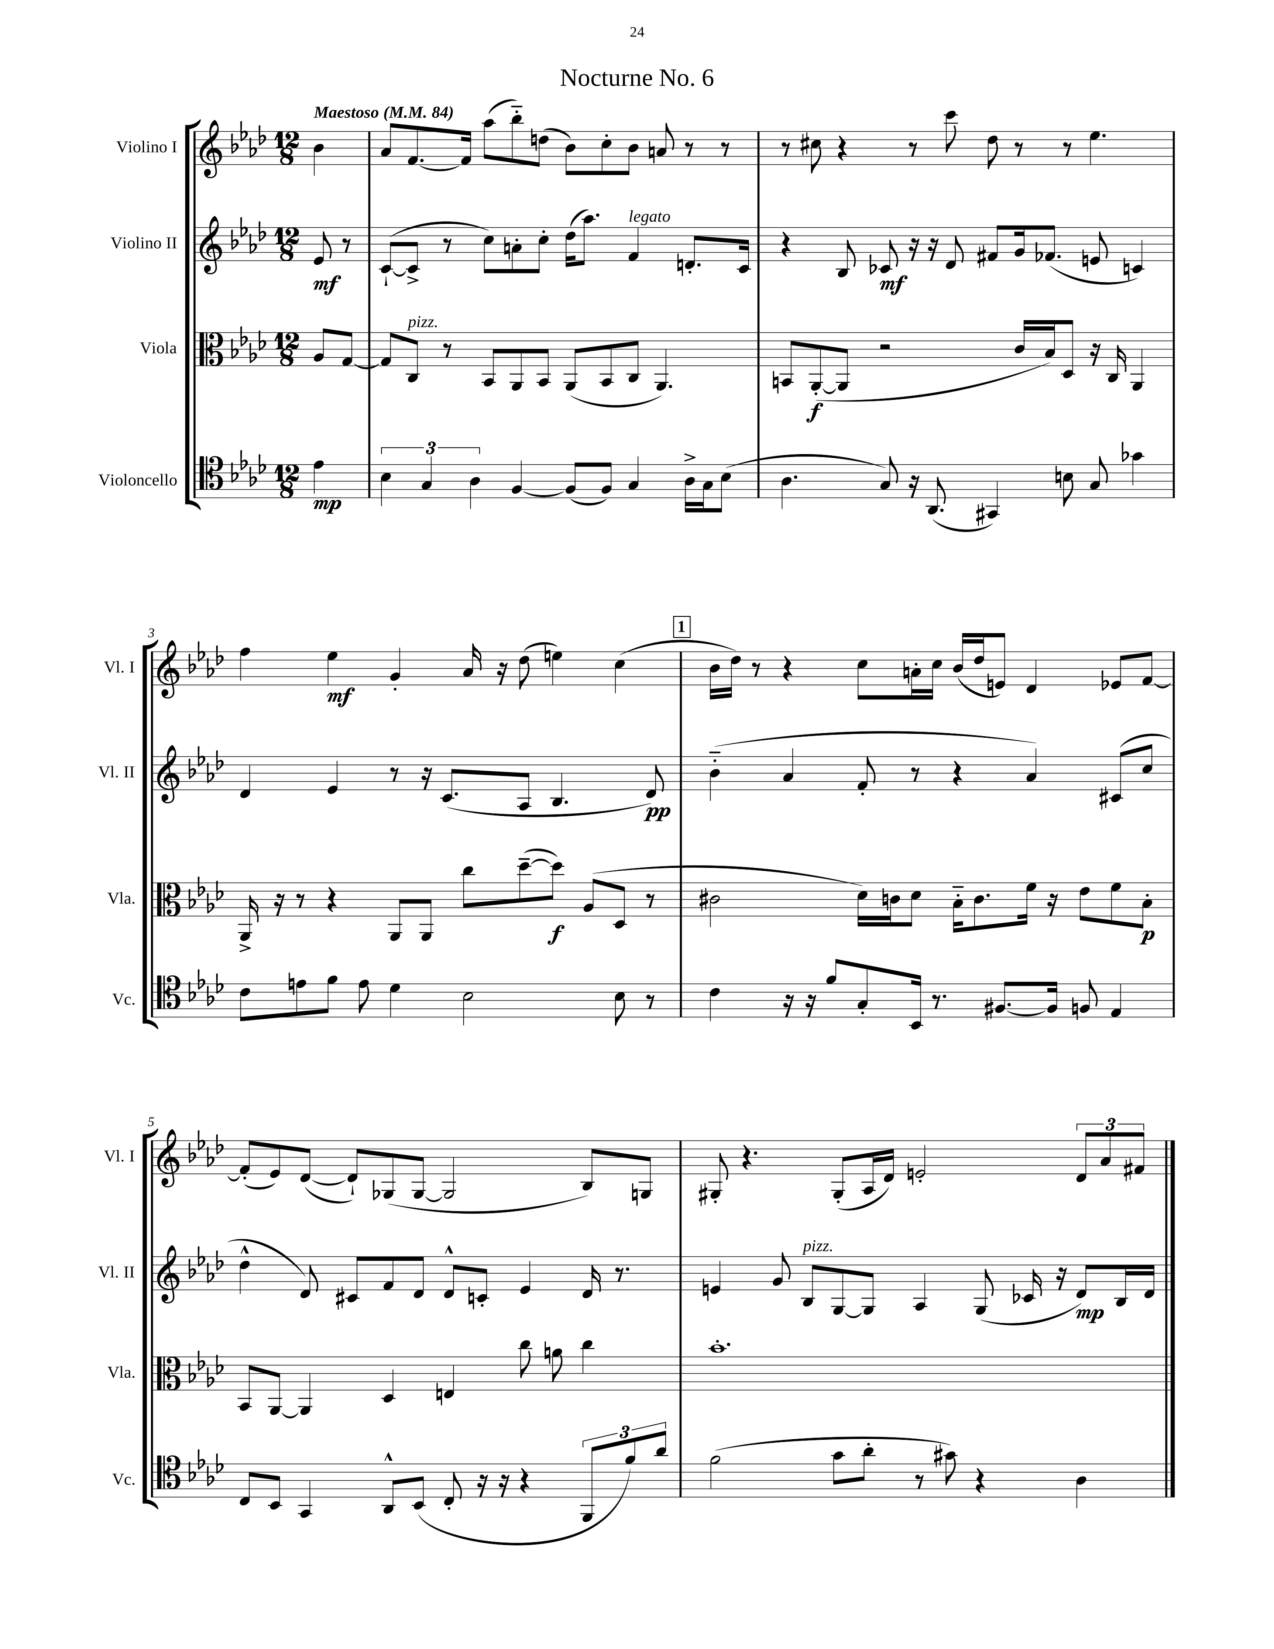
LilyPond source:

\header { title = "Nocturne No. 6" }
<<
\new StaffGroup <<
\new Staff = "s0" \with { instrumentName = "Violino I" shortInstrumentName = "Vl. I" } {
    \clef treble \key aes \major \numericTimeSignature \time 12/8 \partial 4 \tempo "Maestoso" 4 = 84
    bes'4 |
    aes'8 f'8.~ f'16 aes''8( bes''8-_) d''8( bes'8) c''8-. bes'8 a'8 r8 r8 |
    r8 cis''8 r4 r8 c'''8 des''8 r8 r8 ees''4. |
    f''4 ees''4\mf g'4-. aes'16 r16 des''8( e''4) c''4( |
    \mark \markup { \box "1" } bes'16 des''16) r8 r4 c''8 a'16-. c''16 bes'16( des''16 e'8) des'4 ees'8 f'8~ |
    f'8-.( ees'8) des'8~( des'8-!) ges8( ges8~ ges2 bes8) g8 |
    gis8-. r4. gis8-.( aes16 des'16) e'2-. \tuplet 3/2 { des'8 aes'8 fis'8 } \bar "|." |
}
\new Staff = "s1" \with { instrumentName = "Violino II" shortInstrumentName = "Vl. II" } {
    \clef treble \key aes \major \numericTimeSignature \time 12/8 \partial 4
    ees'8\mf r8 |
    c'8~-!( c'8-> r8 c''8) a'8-. c''8-. des''16( aes''8.) f'4^\markup { \italic "legato" } d'8.-. c'16 |
    r4 bes8 ces'8\mf r16 r16 des'8 fis'8 g'16 fes'8.( e'8 c'4) |
    des'4 ees'4 r8 r16 c'8.( aes8 bes4. des'8\pp) |
    \mark \markup { \box "1" } bes'4-_( aes'4 f'8-. r8 r4 aes'4) cis'8( c''8 |
    des''4-^ des'8) cis'8 f'8 des'8 des'8-^ c'8-. ees'4 des'16 r8. |
    e'4 g'8 bes8^\markup { \italic "pizz." } g8~ g8 aes4 g8( ces'16 r16 des'8\mp) bes16 des'16 \bar "|." |
}
\new Staff = "s2" \with { instrumentName = "Viola" shortInstrumentName = "Vla." } {
    \clef alto \key aes \major \numericTimeSignature \time 12/8 \partial 4
    aes8 g8~ |
    g8 c8^\markup { \italic "pizz." } r8 bes,8 aes,8 bes,8 aes,8( bes,8 c8 aes,4.) |
    b,8 aes,8~-.\f( aes,8 r2 c'16 bes16) des8 r16 c16 aes,4 |
    aes,16-> r16 r8 r4 aes,8 aes,8 c''8 des''8~--( des''8\f) aes8( des8 r8 |
    \mark \markup { \box "1" } cis'2 des'16) c'16 des'8 bes16-_ c'8. f'16 r16 ees'8 f'8 bes8-.\p |
    bes,8 aes,8~ aes,4 des4 e4 c''8 a'8 c''4 |
    bes'1.-. \bar "|." |
}
\new Staff = "s3" \with { instrumentName = "Violoncello" shortInstrumentName = "Vc." } {
    \clef tenor \key aes \major \numericTimeSignature \time 12/8 \partial 4
    ees'4\mp |
    \tuplet 3/2 { bes4 g4 aes4 } f4~ f8( f8) g4 aes16-> g16 bes8( |
    aes4. g8) r16 aes,8.( gis,4) b8 g8 ges'4 |
    c'8 e'8 f'8 e'8 des'4 bes2 bes8 r8 |
    \mark \markup { \box "1" } c'4 r16 r16 f'8 g8-. bes,16 r8. fis8.~ fis16 f8 ees4 |
    c8 bes,8 g,4 aes,8-^ bes,8( c8-. r16 r16 r4 \tuplet 3/2 { f,8 f'8) aes'8 } |
    f'2( g'8 aes'8-. r8 gis'8) r4 aes4 \bar "|." |
}
>>
>>
